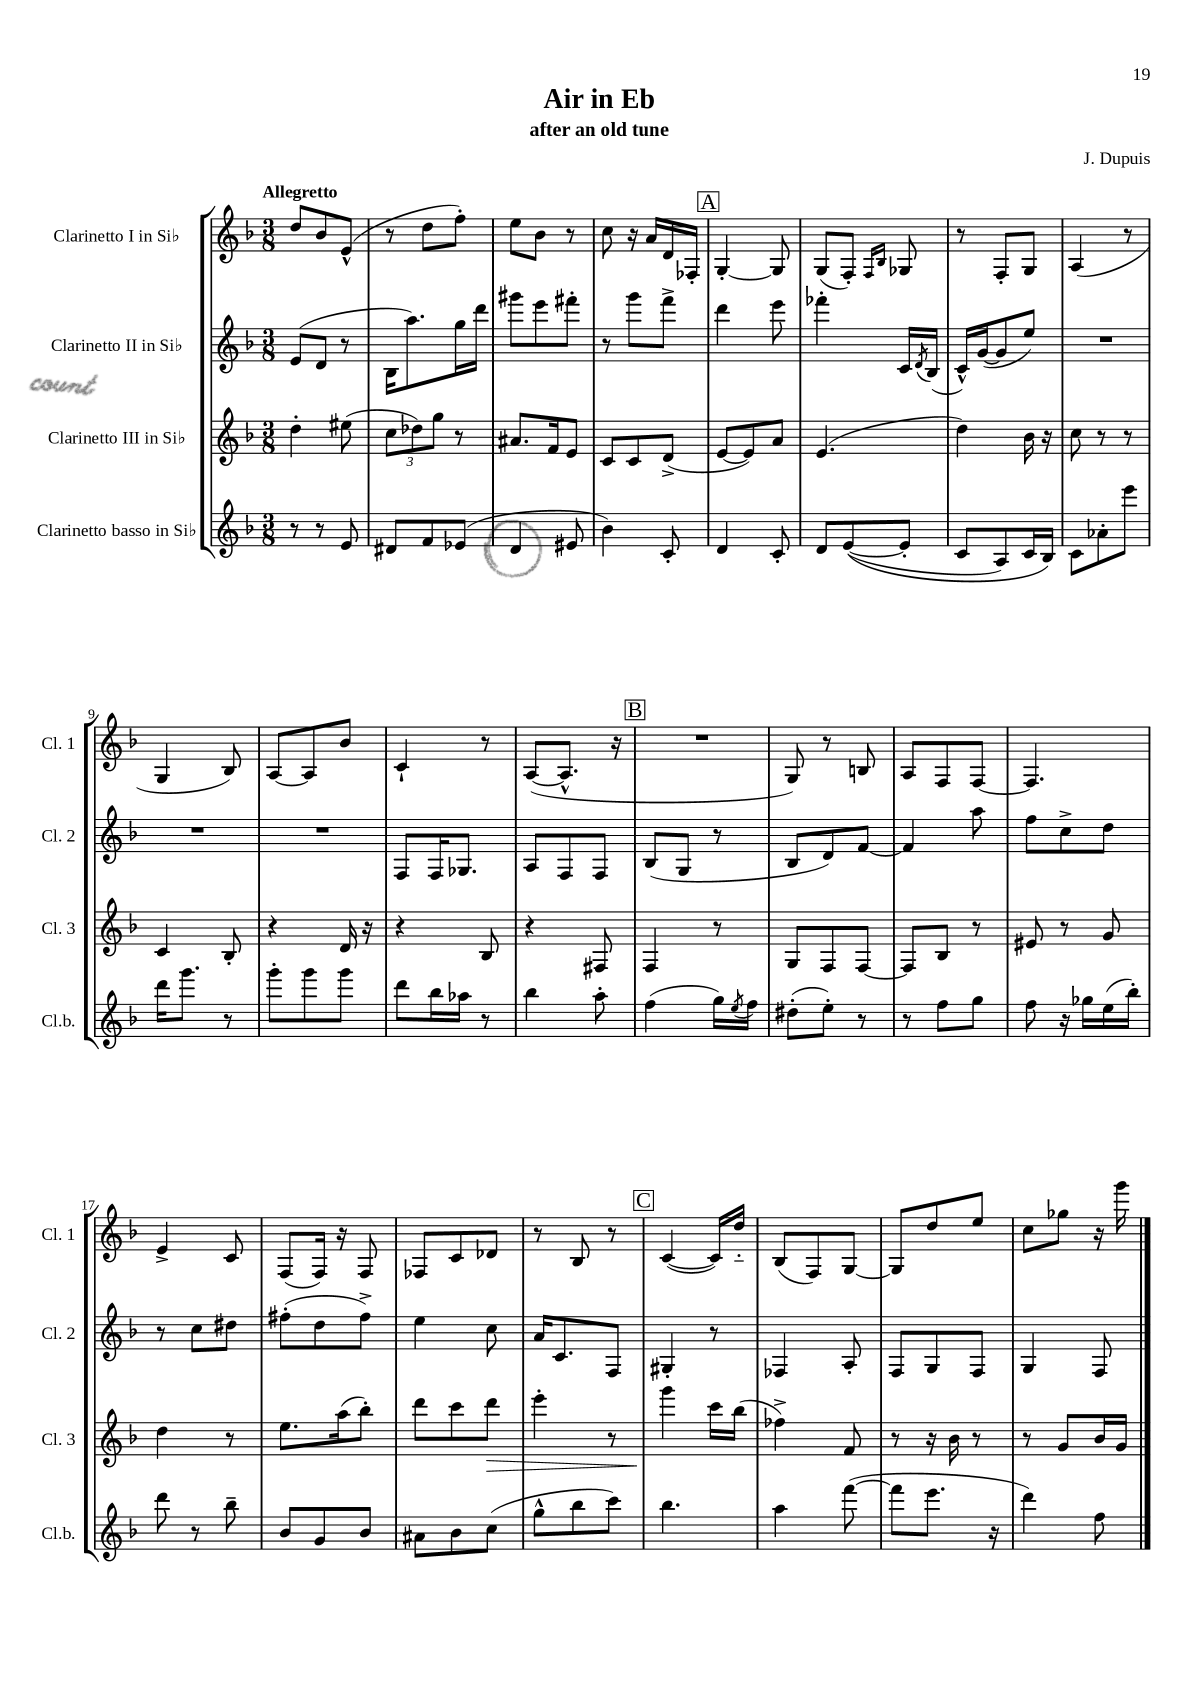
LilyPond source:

\header { title = "Air in Eb" composer = "J. Dupuis" subtitle = "after an old tune" }
<<
\new StaffGroup <<
\new Staff = "s0" \with { instrumentName = "Clarinetto I in Sib" shortInstrumentName = "Cl. 1" } {
    \clef treble \key f \major \numericTimeSignature \time 3/8 \tempo "Allegretto"
    d''8 bes'8 e'8-^( |
    r8 d''8 f''8-.) |
    e''8 bes'8 r8 |
    c''8 r16 a'16 d'16 fes16-. |
    \mark \markup { \box "A" } g4~-. g8 |
    g8( f8-.) \grace { f16 bes16 } ges8 |
    r8 f8-. g8 |
    a4( r8 |
    g4 bes8) |
    a8~ a8 bes'8 |
    c'4-! r8 |
    a8~( a8.-^ r16 |
    \mark \markup { \box "B" } R4. |
    g8) r8 b8 |
    a8 f8 f8~ |
    f4. |
    e'4-> c'8 |
    f8( f16) r16 f8 |
    fes8 c'8 des'8 |
    r8 bes8 r8 |
    \mark \markup { \box "C" } c'4~( c'16) d''16-_ |
    bes8( f8) g8~ |
    g8 d''8 e''8 |
    c''8 ges''8 r16 g'''16 \bar "|." |
}
\new Staff = "s1" \with { instrumentName = "Clarinetto II in Sib" shortInstrumentName = "Cl. 2" } {
    \clef treble \key f \major \numericTimeSignature \time 3/8
    e'8( d'8 r8 |
    bes16 a''8.) g''16 d'''16 |
    gis'''8 e'''8 fis'''8-. |
    r8 g'''8 f'''8-> |
    \mark \markup { \box "A" } d'''4 e'''8 |
    fes'''4-. c'16 \acciaccatura { d'8 } bes16( |
    c'16-^) g'16~( g'8 e''8) |
    R4. |
    R4. |
    R4. |
    f8 f16 ges8. |
    a8 f8 f8 |
    \mark \markup { \box "B" } bes8( g8 r8 |
    bes8 d'8) f'8~ |
    f'4 a''8 |
    f''8 c''8-> d''8 |
    r8 c''8 dis''8 |
    fis''8-.( d''8 fis''8->) |
    e''4 c''8 |
    a'16 c'8. f8 |
    \mark \markup { \box "C" } gis4-. r8 |
    fes4 a8-. |
    f8 g8 f8 |
    g4 f8 \bar "|." |
}
\new Staff = "s2" \with { instrumentName = "Clarinetto III in Sib" shortInstrumentName = "Cl. 3" } {
    \clef treble \key f \major \numericTimeSignature \time 3/8
    d''4-. eis''8( |
    \tuplet 3/2 { c''8 des''8) g''8 } r8 |
    ais'8. f'16 e'8 |
    c'8 c'8 d'8->( |
    \mark \markup { \box "A" } e'8~ e'8) a'8 |
    e'4.( |
    d''4) bes'16 r16 |
    c''8 r8 r8 |
    c'4 bes8-. |
    r4 d'16 r16 |
    r4 bes8 |
    r4 fis8 |
    \mark \markup { \box "B" } f4 r8 |
    g8 f8 f8~ |
    f8 bes8 r8 |
    eis'8 r8 g'8 |
    d''4 r8 |
    e''8. a''16( bes''8-.) |
    d'''8 c'''8 d'''8\> |
    e'''4-. r8 |
    \mark \markup { \box "C" } g'''4\! c'''16 bes''16( |
    fes''4->) f'8 |
    r8 r16 bes'16 r8 |
    r8 g'8 bes'16 g'16 \bar "|." |
}
\new Staff = "s3" \with { instrumentName = "Clarinetto basso in Sib" shortInstrumentName = "Cl.b." } {
    \clef treble \key f \major \numericTimeSignature \time 3/8
    r8 r8 e'8 |
    dis'8 f'8 ees'8( |
    d'4 eis'8 |
    bes'4) c'8-. |
    \mark \markup { \box "A" } d'4 c'8-. |
    d'8 e'8~(\( e'8-. |
    c'8 a8) c'16 bes16\) |
    c'8 aes'8-. e'''8 |
    d'''16 g'''8. r8 |
    g'''8-. g'''8 g'''8 |
    d'''8 bes''16 aes''16 r8 |
    bes''4 a''8-. |
    \mark \markup { \box "B" } f''4( g''16) \acciaccatura { e''8 } f''16 |
    dis''8-.( e''8-.) r8 |
    r8 f''8 g''8 |
    f''8 r16 ges''16 e''16( bes''16-.) |
    d'''8 r8 bes''8-- |
    bes'8 g'8 bes'8 |
    ais'8 bes'8 c''8( |
    g''8-^ bes''8 c'''8) |
    \mark \markup { \box "C" } bes''4. |
    a''4 f'''8~( |
    f'''8 e'''8. r16 |
    d'''4) f''8 \bar "|." |
}
>>
>>
